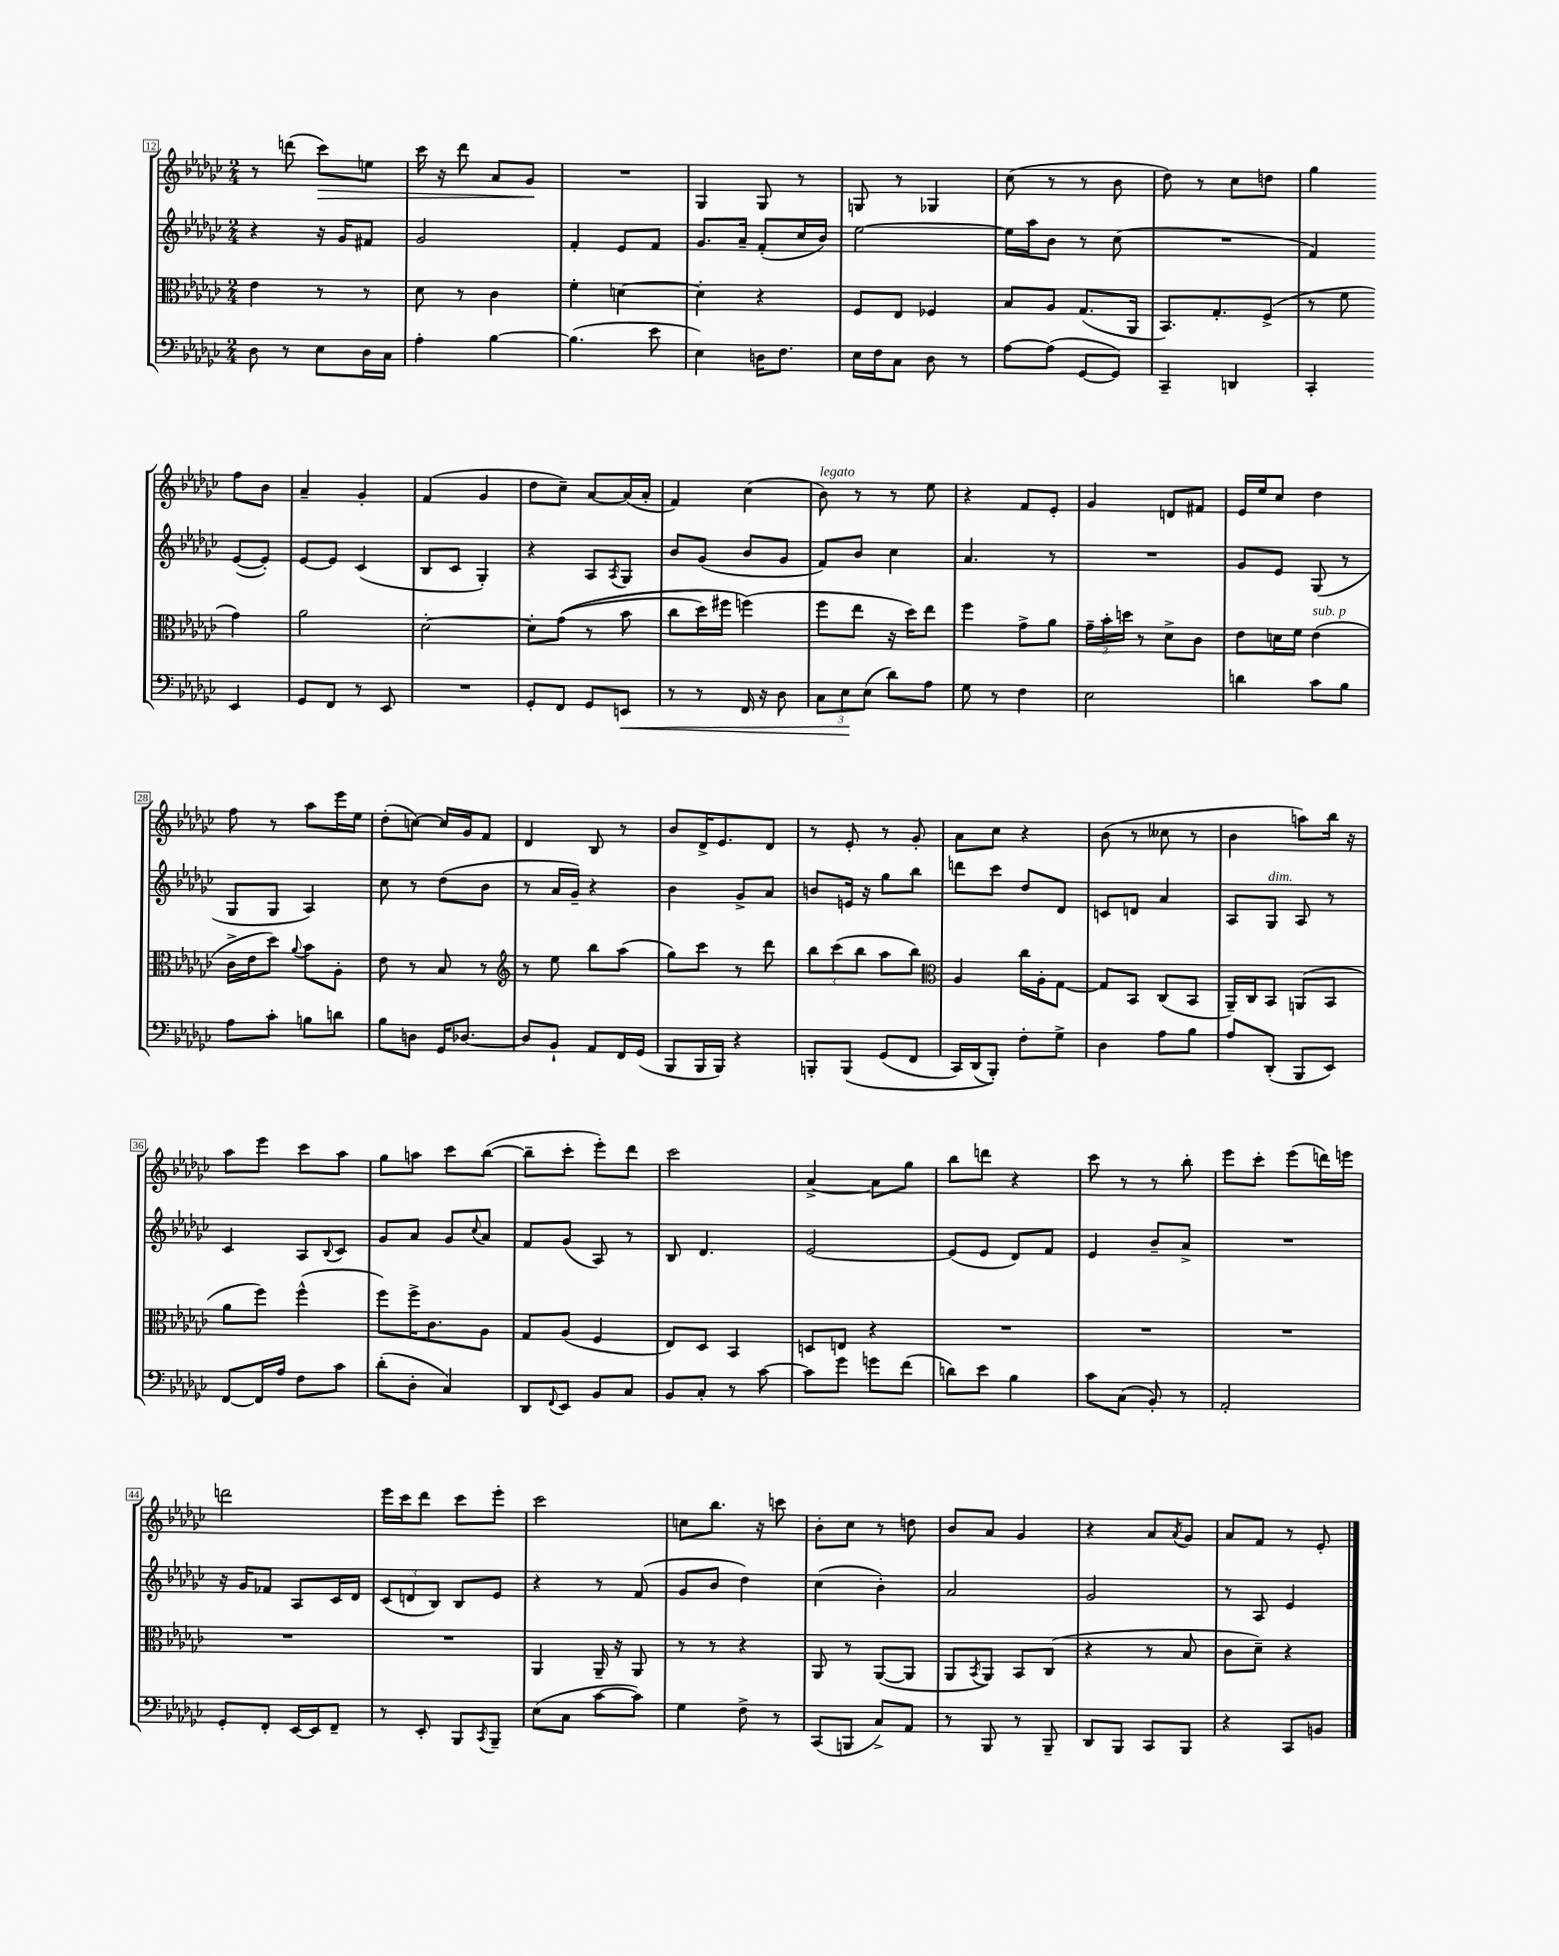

**kern	**kern	**kern	**kern
*staff4	*staff3	*staff2	*staff1
*clefF4	*clefC3	*clefG2	*clefG2
*k[b-e-a-d-g-c-]	*k[b-e-a-d-g-c-]	*k[b-e-a-d-g-c-]	*k[b-e-a-d-g-c-]
*M2/4	*M2/4	*M2/4	*M2/4
8D-	4e-	4r	8r
8r	.	.	(8ddd
8E-	8r	16r	8ccc-)
.	.	16g-	.
16D-	8r	8f#	8ee
16C-	.	.	.
=	=	=	=
4A-'	8d-	2g-	16ccc-
.	.	.	16r
.	8r	.	8ddd-
[4B-	4c-	.	8a-
.	.	.	8g-
=	=	=	=
(4.B-]	4f'	4f'	2r
.	[4d	8e-	.
8e-	.	8f	.
=	=	=	=
4E-)	4d']	8.g-	4G-
.	.	16a-~	.
16D	4r	(8f'	8G-
8.F	.	.	.
.	.	16cc-	8r
.	.	16b-)	.
=	=	=	=
16E-	8F	[2ee-	8G
16F	.	.	.
8C-	8E-	.	8r
8D-	4F-	.	4G-
8r	.	.	.
=	=	=	=
[8A-	8B-	16ee-]	(8cc-
.	.	16aa-	.
(8A-]	8A-	8b-	8r
[8GG-	(8.G-	8r	8r
8GG-])	.	(8cc-	8b-
.	16AA-	.	.
=	=	=	=
4CC-~	8.BB-)	2r	8dd-)
.	.	.	8r
.	8.G-'	.	.
4DD	.	.	8cc-
.	(8F^	.	8dd
=	=	=	=
4CC-'	8r	4f)	4gg-
.	8f	.	.
4EE-	4g-)	([8e-	8ff
.	.	8e-'])	8b-
=	=	=	=
8GG-	2a-	[8e-	4a-~
8FF	.	8e-]	.
8r	.	(4c-	4g-'
8EE-	.	.	.
=	=	=	=
2r	[2d-'	8B-	(4f
.	.	8c-	.
.	.	4G-')	4g-
=	=	=	=
8GG-'	8d-']	4r	8dd-
8FF	&((8g-	.	8cc-~)
8GG-	8r	8A-	[8a-
.	.	8qA-	.
8EE	8b-	8G-	(16a-]
.	.	.	16a-'
=	=	=	=
8r	8cc-	8b-	4f)
8r	16dd-)	(8g-	.
.	16ff#	.	.
16FF	(4ff&)	8b-	(4cc-
16r	.	.	.
8D-	.	8g-	.
=	=	=	=
12C-	8ff	8f)	8b-)
12E-	.	.	.
.	8ee-	8b-	8r
(12E-	.	.	.
8d-)	16r	4cc-	8r
.	16dd-)	.	.
8A-	8ee-	.	8ee-
=	=	=	=
8G-	4ff	4.a-	4r
8r	.	.	.
4F	8g-^	.	8f
.	8a-	8r	8e-'
=	=	=	=
2E-	24g-~	2r	4g-
.	24b-'	.	.
.	24dd	.	.
.	8r	.	.
.	8d-^	.	8d
.	8c-	.	8f#
=	=	=	=
4d	8e-	8g-	16e-
.	.	.	16ee-
.	16d	8e-	8cc-
.	16f	.	.
8c-	(4e-	(8G-	4dd-
8B-	.	8r	.
=	=	=	=
8A-	16c-^	8G-	8ff
.	16e-	.	.
8c-'	8dd-)	8G-	8r
.	8qqa-	.	.
8B	8b-	4A-)	8aa-
8d	8A-'	.	16eee-
.	.	.	16ee-
=	=	=	=
8B-	8e-	8cc-	(8dd-'
8D	8r	8r	[8cc)
16GG-	8B-	(8dd-	16cc]
[8.D-	.	.	16g-
.	8r	8b-	8f
=	=	=	=
*	*clefG2	*	*
8D-]	8r	8r	4d-
8BB-`	8ee-	16a-	.
.	.	16g-~)	.
8AA-	8bb-	4r	8B-
16FF	(8aa-	.	8r
(16GG-	.	.	.
=	=	=	=
8BBB-	8gg-)	4b-	8b-
16BBB-	8ccc-	.	16d-^
16BBB-)	.	.	8.e-
4r	8r	8g-^	.
.	8ddd-	8a-	8d-
=	=	=	=
8BBB'	12bb-	8b	8r
.	(12ccc-	.	.
&(8BBB	.	16e	8e-'
.	12bb-	.	.
.	.	16r	.
(8GG-	8aa-	8gg-	8r
8FF	8bb-)	8bb-	8g-'
=	=	=	=
*	*clefC3	*	*
16CC-)	4A-	8ddd	8a-
(16DD-	.	.	.
8BBB-')&)	.	8ccc-	8cc-
8F'	16cc-	8dd-	4r
.	16A-'	.	.
8G-^	[8G-	8d-	.
=	=	=	=
4D-	8G-]	8c	(8b-
.	8BB-	8d	8r
8A-	(8C-	4a-	8cc--
8B-	8BB-	.	8r
=	=	=	=
8A-	16AA-~)	8A-	4b-
.	16C-	.	.
(8DD-'	8BB-	8G-	.
8BBB-	(8AA	8A-	8aa)
8EE-)	8BB-	8r	16bb-
.	.	.	16r
=	=	=	=
[8FF	8a-	4c-	8aa-
16FF]	8ff)	.	8eee-
16A-	.	.	.
8F	(4ff^^	8A-	8ccc-
.	.	8qqB-	.
8c-	.	8c-	8aa-
=	=	=	=
(8d-'	8ff)	8g-	8gg-
8D-'	16ff^	8a-	8aa
.	8.c-	.	.
4C-)	.	8g-	8ccc-
.	.	8qqcc-	.
.	8A-	8a-	([8bb-
=	=	=	=
8DD-	8G-	8f	8bb-~]
8qqFF	.	.	.
8EE-	(8A-	(8g-	8ccc-'
8BB-	4F	8A-)	8eee-')
8C-	.	8r	8ddd-
=	=	=	=
8BB-	8E-)	8B-	2ccc-
8C-'	8D-	4.d-	.
8r	4BB-	.	.
[8c-	.	.	.
=	=	=	=
8c-]	8D	[2e-	[4a-^
8g-	8E	.	.
8g	4r	.	8a-]
(8f	.	.	8gg-
=	=	=	=
8d)	2r	(8e-]	8bb-
8e-	.	8e-	8ddd
4B-	.	8d-)	4r
.	.	8f	.
=	=	=	=
8c-	2r	4e-	8ccc-
(8C-	.	.	8r
8BB-')	.	8b-~	8r
8r	.	8a-^	8bb-'
=	=	=	=
2AA-'	2r	2r	8eee-
.	.	.	8ccc-'
.	.	.	(8eee-
.	.	.	16ddd)
.	.	.	16eee
=	=	=	=
8GG-'	2r	16r	2ddd
.	.	16g-	.
8FF'	.	8f-	.
[16EE-	.	8A-	.
16EE-]	.	.	.
8FF~	.	16c-	.
.	.	16d-	.
=	=	=	=
8r	2r	(12c-	16eee-
.	.	.	16ccc-
.	.	12d	.
8EE-'	.	.	8ddd-
.	.	12B-)	.
8BBB-	.	8B-	8ccc-
8qCC-	.	.	.
8BBB-~	.	8e-	8eee-'
=	=	=	=
(8E-	4AA-	4r	2ccc-
8C-	.	.	.
[8c-	16AA-~	8r	.
.	16r	.	.
8c-])	8AA-	(8f	.
=	=	=	=
4G-	8r	8g-	8cc
.	8r	8b-	8.bb-
8F^	4r	4dd-)	.
.	.	.	16r
8r	.	.	8ccc
=	=	=	=
(8CC-	8AA-	(4cc-	8b-'
8BBB	8r	.	8cc-
8C-^)	([8AA-	4b-')	8r
8AA-	8AA-]	.	8dd
=	=	=	=
8r	8AA-	2a-	8b-
.	8qBB-	.	.
8BBB-	8AA-)	.	8a-
8r	8BB-	.	4g-
8BBB-~	(8C-	.	.
=	=	=	=
8DD-	4r	2g-	4r
8BBB-	.	.	.
8CC-	8r	.	8a-
.	.	.	8qa-
8BBB-	8B-	.	8g-
=	=	=	=
4r	8c-	8r	8a-
.	8d-~)	8A-	8f
8CC-	4r	4e-	8r
8BB	.	.	8e-'
==	==	==	==
*-	*-	*-	*-
